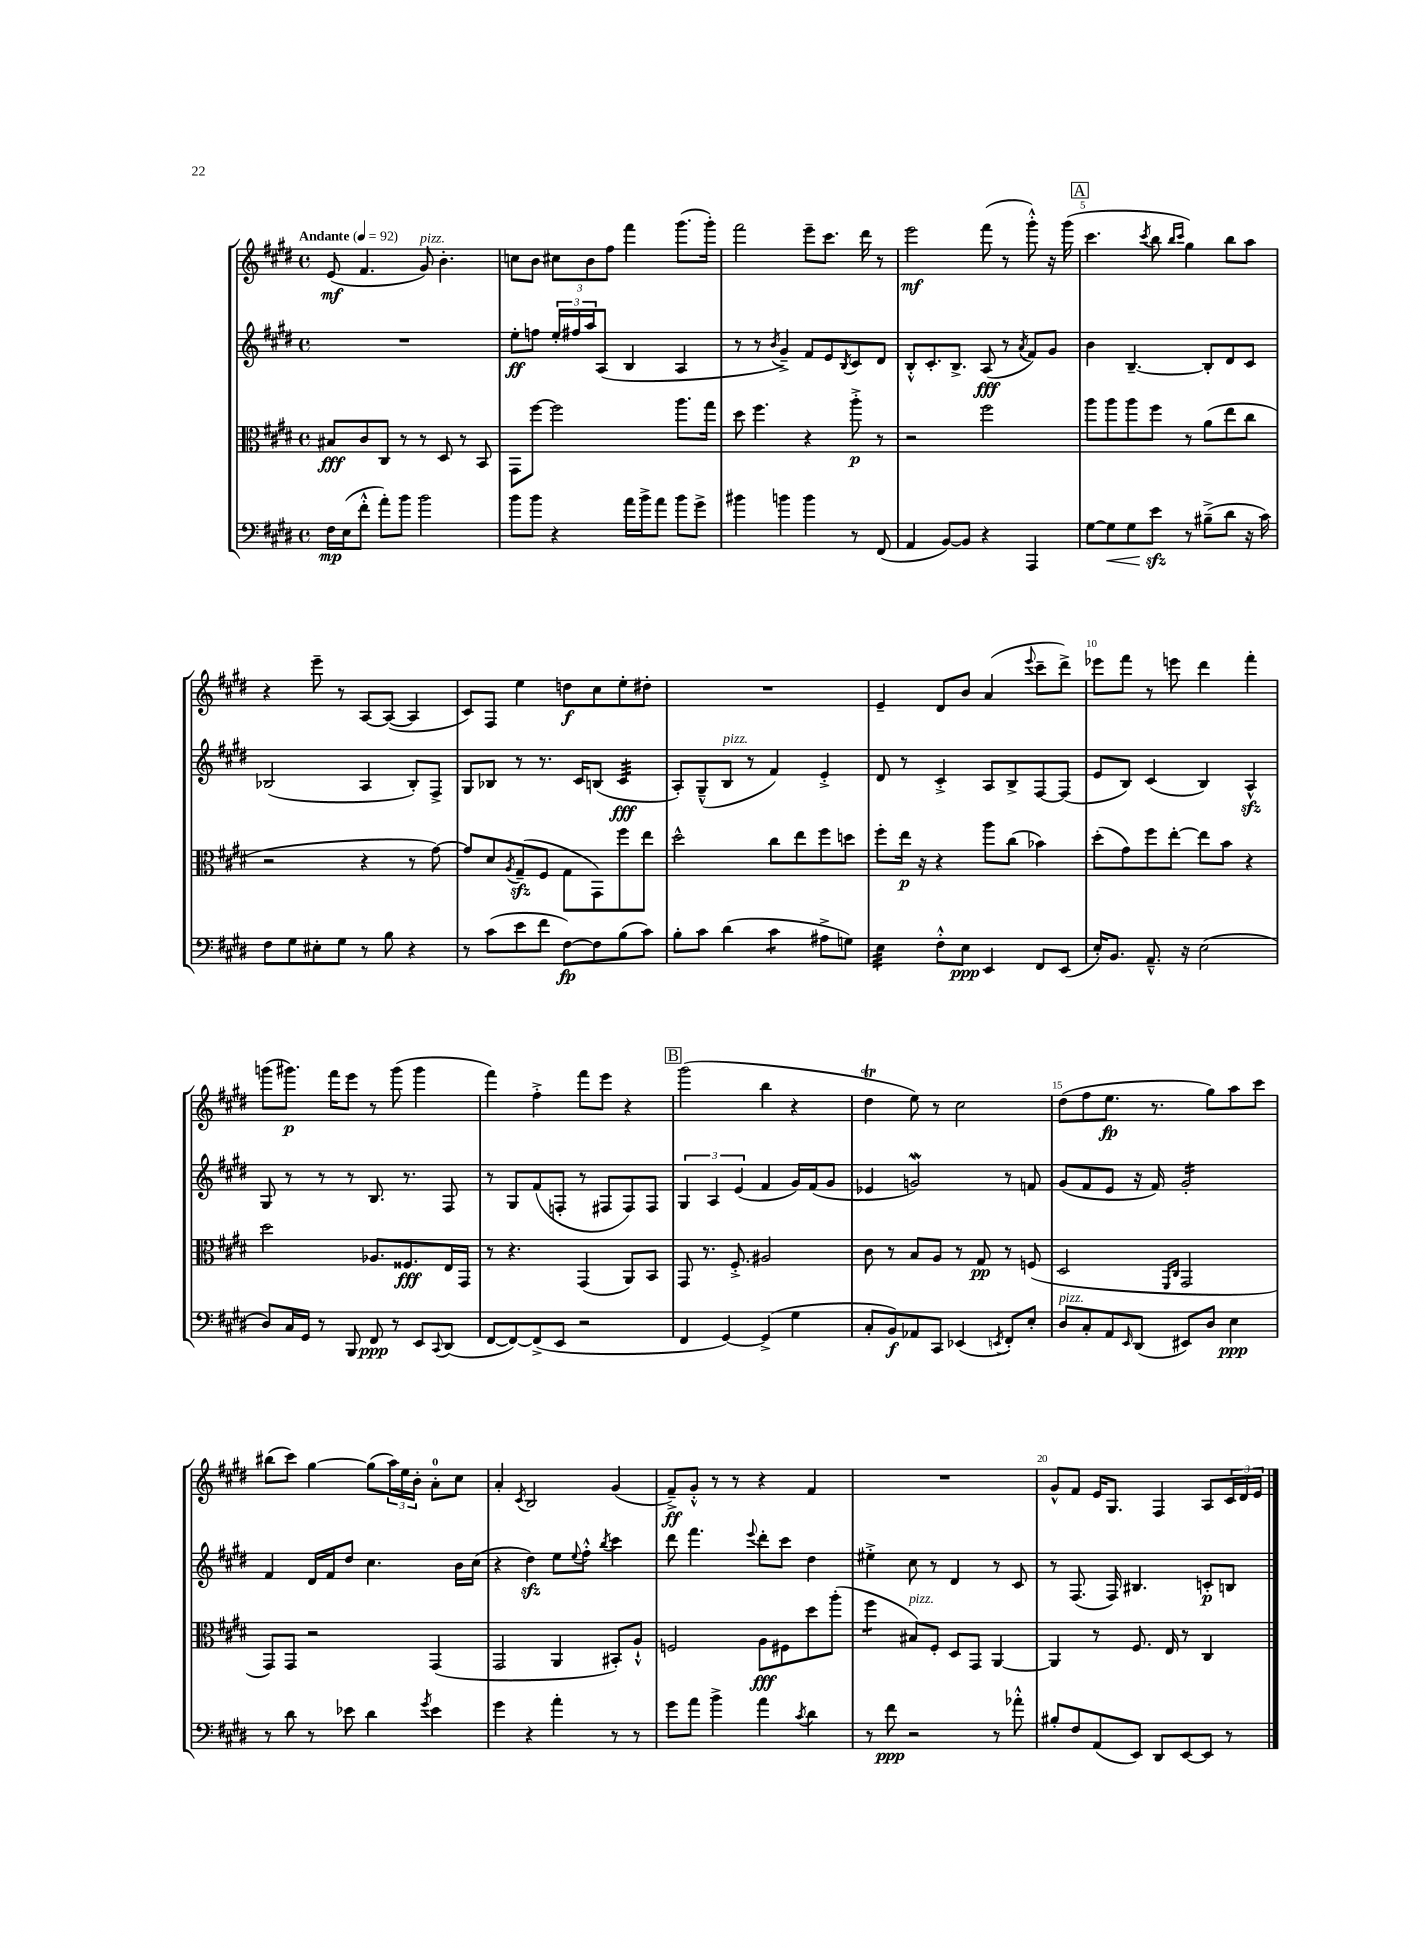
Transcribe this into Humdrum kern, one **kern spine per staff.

**kern	**kern	**kern	**kern
*staff4	*staff3	*staff2	*staff1
*clefF4	*clefC3	*clefG2	*clefG2
*k[f#c#g#d#]	*k[f#c#g#d#]	*k[f#c#g#d#]	*k[f#c#g#d#]
*M4/4	*M4/4	*M4/4	*M4/4
*met(c)	*met(c)	*met(c)	*met(c)
*MM92	*MM92	*MM92	*MM92
16F#	8B#	1r	(8e
(16E	.	.	.
8f#'^^	8c#	.	4.f#
8a')	8C#	.	.
8b	8r	.	.
2b	8r	.	8g#)
.	8D#	.	4.b'
.	8r	.	.
.	8BB	.	.
=	=	=	=
8b	8GG#	8ee'	8cc
8b	[8ff#	8ff	8b
4r	2ff#]	24ee'	12cc#
.	.	24ff#	.
.	.	24aa	12b
.	.	(8A	.
.	.	.	12ff#
16a	.	4B	4fff#
16b^	.	.	.
8a	.	.	.
8b	8.aa	4A	(8.ggg#
8g#^	.	.	.
.	16gg#	.	16ggg#')
=	=	=	=
4b#	8dd#	8r	2fff#
.	4.ff#	8r	.
.	.	8qb	.
4b	.	4g#~^)	.
4b	4r	8f#	8eee~
.	.	8e	8.ccc#
.	.	8qB	.
8r	8aa'^	8c#	.
.	.	.	16ddd#
(8FF#	8r	8d#	8r
=	=	=	=
4AA	2r	8B'^^	2eee
.	.	8.c#'	.
[8BB)	.	.	.
.	.	8.B^	.
8BB]	.	.	.
4r	2ff#	(8A	(8fff#
.	.	8r	8r
.	.	8qa	.
4AAA	.	8f#)	8ggg#'^^)
.	.	8g#	16r
.	.	.	(16ggg#
=	=	=	=
[8G#	8aa	4b	4.ccc#
8G#]	8aa	.	.
8G#	8aa	[4.B~	.
.	.	.	8qccc#
8e	8ff#	.	8bb
.	.	.	16qqbb
.	.	.	16qqccc#
8r	8r	.	4gg#)
(8B#~^	(8a	8B']	.
8d#	8ee	8d#	8bb
16r	8cc#	8c#	8aa
16c#)	.	.	.
=	=	=	=
8F#	2r	(2B-	4r
8G#	.	.	.
8E#'	.	.	8eee~
8G#	.	.	8r
8r	4r	4A	[8A
8B	.	.	(8A_
4r	8r	8B-')	4A]
.	[8g#)	8F#^	.
=	=	=	=
8r	8g#]	8G#	8c#)
(8c#	8d#	8B-	8F#
.	8qA	.	.
8e	(8G#~	8r	4ee
8f#	8F#	8.r	.
[8F#)	8G#	.	8dd
.	.	16c#	.
8F#]	8GG#)	(8B	8cc#
(8B	8ff#	4c#	8ee'
8c#)	8ee	.	8dd#'
=	=	=	=
8B'	2dd#^^	8A')	1r
8c#	.	(8G#~^^	.
(4d#	.	8B	.
.	.	8r	.
4c#	8cc#	4f#)	.
.	8ee	.	.
8A#^	8ff#	4e'^	.
8G)	8dd	.	.
=	=	=	=
4E	8ff#'	8d#	4e~
.	16ee	8r	.
.	16r	.	.
8F#'^^	4r	4c#'^	8d#
8E	.	.	8b
4EE	8aa	8A	(4a
.	(8cc#	8B^	.
.	.	.	8qqeee
8FF#	4b-)	[8F#	8ccc#~
(8EE	.	(8F#]	8ddd#^)
=	=	=	=
16E')	(8dd#'	8e	8eee-
8.BB	.	.	.
.	8g#)	8B)	8fff#
8.AA~^^	8ff#	(4c#	8r
.	[8ee'	.	8eee
16r	.	.	.
(2E	8ee]	4B)	4ddd#
.	8b	.	.
.	4r	4A^^	4fff#'
=	=	=	=
8D#)	2dd#	8G#	(8ggg
16C#	.	8r	8.ggg#)
16GG#	.	.	.
8r	.	8r	.
.	.	.	16fff#
8BBB	.	8r	8eee
8FF#	8.A-	8.B	8r
8r	.	.	(8ggg#
.	8.F##	8.r	.
8EE	.	.	4ggg#
8qqCC#	.	.	.
(8DD#	16E	8F#	.
.	16GG#	.	.
=	=	=	=
[8FF#	8r	8r	4fff#)
8FF#_)	4.r	8G#	.
(8FF#^]	.	(8f#	4ff#'^
8EE	.	8F'	.
2r	(4GG#	8r	8fff#
.	.	8F#	8eee
.	8AA)	8F#)	4r
.	8BB	8F#	.
=	=	=	=
4FF#	8GG#	6G#	(2ggg#
.	8.r	.	.
.	.	6A	.
[4GG#)	.	.	.
.	8.F#'^	.	.
.	.	(6e	.
(4GG#^]	2A#	4f#	4bb
4G#	.	16g#)	4r
.	.	(16f#	.
.	.	8g#	.
=	=	=	=
8C#'	8c#	4e-	4dd#
8BB)	8r	.	.
8AA-	8B	2g)	8ee)
8CC#	8A	.	8r
(4EE-	8r	.	2cc#
.	8G#	.	.
8qEE	.	.	.
8FF#')	8r	8r	.
8E'	(8F	8f	.
=	=	=	=
8D#	2D#	(8g#	(8dd#
8C#'	.	8f#	8ff#
8AA	.	8e	8.ee
16qqEE	.	.	.
(8DD#	.	16r	.
.	.	16f#)	8.r
.	16qqFF#	.	.
.	16qqC#	.	.
8EE#)	2GG#	2g#'	.
8D#	.	.	8gg#)
4E	.	.	8aa
.	.	.	8ccc#
=	=	=	=
8r	8GG#)	4f#	(8bb#
8d#	8GG#	.	8ccc#)
8r	2r	16d#	[4gg#
.	.	16f#	.
8e-	.	8dd#	.
4d#	.	4.cc#	(8gg#]
.	.	.	24aa)
.	.	.	24ee
.	.	.	24b'
8qg#	.	.	.
4e-	(4GG#	.	8a'
.	.	16b	8cc#
.	.	(16cc#	.
=	=	=	=
4g#	2GG#	4r	4a'
.	.	.	8qc#
4r	.	4dd#)	2B
4a'	4AA	8ee	.
.	.	8qqee	.
.	.	8ff#'^^	.
.	.	8qbb	.
8r	8BB#')	4ccc#	(4g#
8r	8A`^^	.	.
=	=	=	=
8g#	2F	8ddd#	8f#~^)
8a	.	4.fff#	8g#'^^
4b^	.	.	8r
.	.	.	8r
.	.	8qqeee	.
4a	8A	8ddd#'	4r
.	8F#	8ccc#	.
8qc#	.	.	.
4d#	8dd#	4dd#	4f#
.	(8aa'	.	.
=	=	=	=
8r	4ff#	4ee#'^	1r
8f#	.	.	.
2r	8B#)	8cc#	.
.	8F#'	8r	.
.	8D#	4d#	.
.	8GG#	.	.
8r	[4AA	8r	.
8a-'^^	.	8c#	.
=	=	=	=
8B#'	4AA]	8r	8g#^^
8F#	.	(8.F#	8f#
(8AA	8r	.	16e
.	.	16F#)	8.G#
8EE)	8.F#	4.B#	.
8DD#	.	.	4F#
.	16E	.	.
[8EE	8r	.	.
8EE]	4C#	8c'	8A
8r	.	8B	24c#
.	.	.	24d#
.	.	.	24e
==	==	==	==
*-	*-	*-	*-
